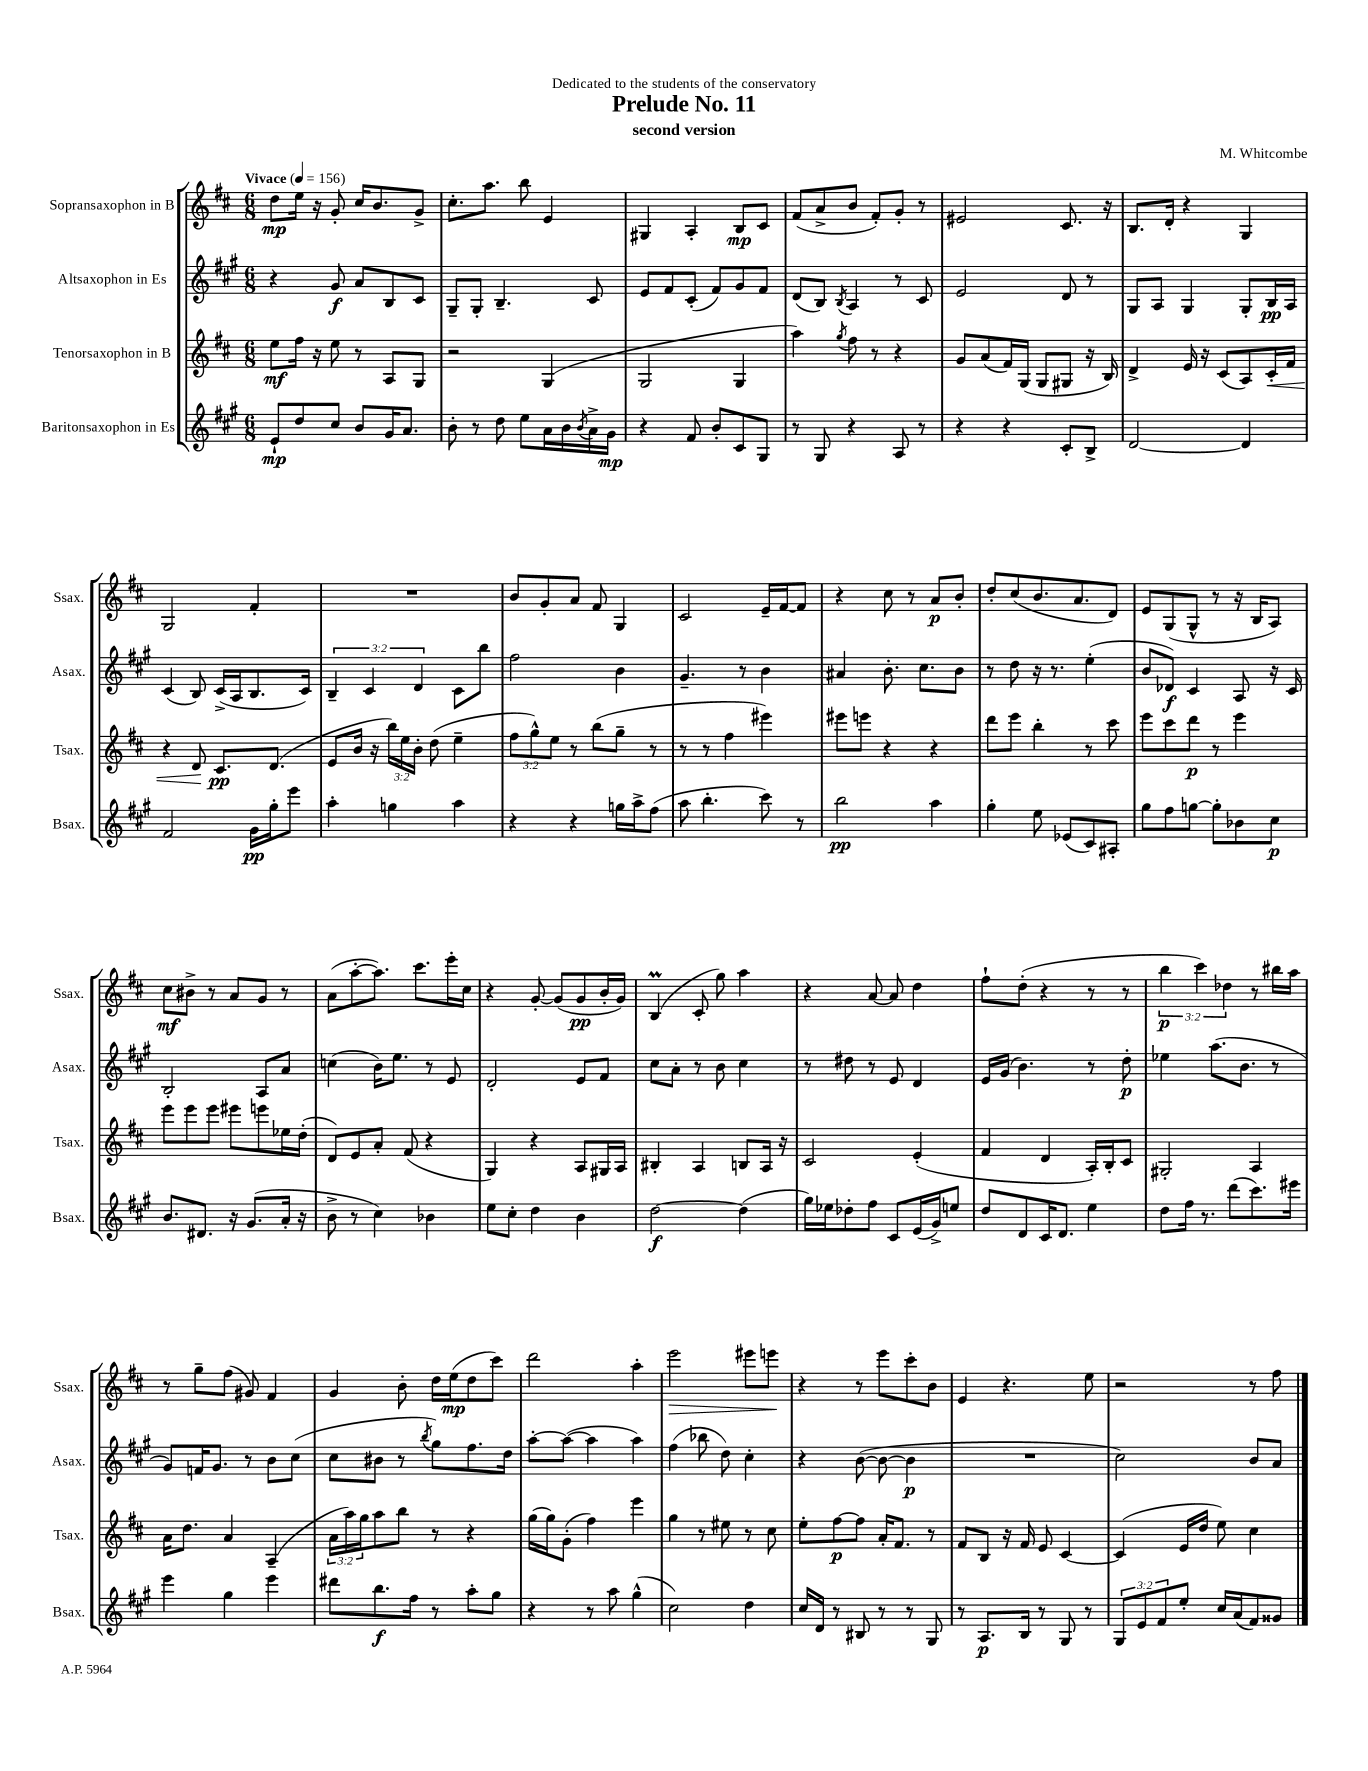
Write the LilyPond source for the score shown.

\header { title = "Prelude No. 11" composer = "M. Whitcombe" subtitle = "second version" dedication = "Dedicated to the students of the conservatory" }
<<
\new StaffGroup <<
\new Staff = "s0" \with { instrumentName = "Sopransaxophon in B" shortInstrumentName = "Ssax." } {
    \clef treble \key d \major \numericTimeSignature \time 6/8 \override Staff.TupletNumber.text = #tuplet-number::calc-fraction-text \tempo "Vivace" 4 = 156
    d''8\mp e''16 r16 g'8-. cis''16 b'8. g'8-> |
    cis''8.-. a''8. b''8 e'4 |
    gis4 a4-. b8\mp cis'8 |
    fis'8( a'8-> b'8 fis'8-.) g'8-. r8 |
    eis'2 cis'8. r16 |
    b8. d'16-. r4 g4 |
    g2 fis'4-. |
    R2. |
    b'8 g'8-. a'8 fis'8 g4 |
    cis'2 e'16-- fis'16~ fis'8 |
    r4 cis''8 r8 a'8\p b'8-. |
    d''8-. cis''8( b'8. a'8. d'8) |
    e'8 g8( g8-^ r8 r16 b16 a8) |
    cis''8\mf bis'8-> r8 a'8 g'8 r8 |
    a'8( a''8~-. a''8.) cis'''8. e'''16-. cis''16 |
    r4 g'8~-. g'8( g'8\pp b'16-. g'16) |
    b4\prall( cis'8-. g''8) a''4 |
    r4 a'8~ a'8 d''4 |
    fis''8-! d''8-.( r4 r8 r8 |
    \tuplet 3/2 { b''4\p cis'''4) des''4 } r8 bis''16 a''16 |
    r8 g''8-- fis''8( gis'8) fis'4 |
    g'4 b'8-. d''16 e''16\mp( d''8 cis'''8) |
    d'''2 a''4-. |
    e'''2\> eis'''8 e'''8\! |
    r4 r8 e'''8 cis'''8-. b'8 |
    e'4 r4. e''8 |
    r2 r8 fis''8 \bar "|." |
}
\new Staff = "s1" \with { instrumentName = "Altsaxophon in Es" shortInstrumentName = "Asax." } {
    \clef treble \key a \major \numericTimeSignature \time 6/8 \override Staff.TupletNumber.text = #tuplet-number::calc-fraction-text
    r4 gis'8\f a'8 b8 cis'8 |
    gis8-- gis8-. b4.-- cis'8 |
    e'8 fis'8 cis'8-.( fis'8) gis'8 fis'8 |
    d'8( b8) \acciaccatura { b8 } a4 r8 cis'8 |
    e'2 d'8 r8 |
    gis8 a8 gis4 gis8-. b16\pp a16 |
    cis'4( b8) cis'16->( a16 b8. cis'16) |
    \tuplet 3/2 { b4-- cis'4 d'4 } cis'8 b''8 |
    fis''2 b'4 |
    gis'4.-- r8 b'4 |
    ais'4 b'8.-. cis''8. b'8 |
    r8 d''8 r16 r8. e''4-.( |
    b'8 des'8\f) cis'4 a8 r16 cis'16 |
    b2-. a8 a'8 |
    c''4( b'16) e''8. r8 e'8 |
    d'2-. e'8 fis'8 |
    cis''8 a'8-. r8 b'8 cis''4 |
    r8 dis''8 r8 e'8 d'4 |
    e'16 gis'16( b'4.) r8 d''8-.\p |
    ees''4 a''8.( b'8. r8 |
    gis'8) f'16 gis'8. r8 b'8 cis''8( |
    cis''8 bis'8 r8 \acciaccatura { b''8 } gis''8) fis''8. d''16 |
    a''8~-. a''8~( a''4 a''4) |
    fis''4( bes''8 d''8) cis''4-. |
    r4 b'8~( b'8~ b'4\p |
    R2. |
    cis''2) b'8 a'8 \bar "|." |
}
\new Staff = "s2" \with { instrumentName = "Tenorsaxophon in B" shortInstrumentName = "Tsax." } {
    \clef treble \key d \major \numericTimeSignature \time 6/8 \override Staff.TupletNumber.text = #tuplet-number::calc-fraction-text
    e''8\mf fis''16 r16 e''8 r8 a8 g8 |
    r2 g4( |
    g2 g4 |
    a''4) \acciaccatura { g''8 } fis''8 r8 r4 |
    g'8 a'8( fis'16) g16( g8 gis8 r16 b16) |
    d'4-> e'16 r16 cis'8( a8) cis'16-.\< fis'16 |
    r4 d'8\! cis'8.\pp d'8.( |
    e'8 b'16 r16 \tuplet 3/2 { b''16) e''16 b'16-. } d''8( e''4-- |
    \tuplet 3/2 { fis''8 g''8-^) e''8 } r8 b''8( g''8-- r8 |
    r8 r8 fis''4 eis'''4) |
    eis'''8 e'''8 r4 r4 |
    d'''8 e'''8 b''4-. r8 cis'''8 |
    e'''8 cis'''8 d'''8\p r8 e'''4 |
    e'''8 e'''8 e'''8 eis'''8 e'''8 ees''16 d''16-.( |
    d'8) e'8 a'8-. fis'8( r4 |
    g4) r4 a8 gis16 a16 |
    bis4-. a4 b8 a16 r16 |
    cis'2 e'4-.( |
    fis'4 d'4 a16-.) b16-. cis'8 |
    gis2-. a4 |
    a'16 d''8. a'4 a4--( |
    \tuplet 3/2 { a'16 a''16) g''16 } a''8 b''8 r8 r4 |
    g''16( g''16) g'8-.( fis''4) e'''4 |
    g''4 r8 eis''8 r8 cis''8 |
    e''8-. fis''8~\p fis''8 a'16-. fis'8. r8 |
    fis'8 b8 r16 fis'16 e'8 cis'4~ |
    cis'4( e'16 d''16 e''8) cis''4 \bar "|." |
}
\new Staff = "s3" \with { instrumentName = "Baritonsaxophon in Es" shortInstrumentName = "Bsax." } {
    \clef treble \key a \major \numericTimeSignature \time 6/8 \override Staff.TupletNumber.text = #tuplet-number::calc-fraction-text
    e'8-!\mp d''8 cis''8 b'8 gis'16 a'8. |
    b'8-. r8 d''8 e''8 a'16 b'16 \acciaccatura { b'8 } a'16-> gis'16\mp |
    r4 fis'8 b'8-. cis'8 gis8 |
    r8 gis8 r4 a8 r8 |
    r4 r4 cis'8-. b8-> |
    d'2~ d'4 |
    fis'2 gis'16\pp gis''16-. e'''8 |
    a''4-. g''4 a''4 |
    r4 r4 g''16 a''16-> fis''8( |
    a''8 b''4.-. cis'''8) r8 |
    b''2\pp a''4 |
    gis''4-. e''8 ees'8( cis'8) ais8-. |
    gis''8 fis''8 g''8~ g''8-. bes'8 cis''8\p |
    b'8. dis'8. r16 gis'8.( a'16-. r16 |
    b'8-> r8 cis''4) bes'4 |
    e''8 cis''8-. d''4 b'4 |
    d''2~\f d''4( |
    gis''16) ees''16 des''8-. fis''8 cis'8 e'16( gis'16->) e''8 |
    d''8 d'8 cis'16 d'8. e''4 |
    d''8 fis''16 r8. d'''8( cis'''8.) eis'''16 |
    e'''4 gis''4 e'''4 |
    dis'''8 b''8.\f fis''16 r8 a''8-. gis''8 |
    r4 r8 a''8 gis''4-^( |
    cis''2) d''4 |
    cis''16 d'16 r8 bis8 r8 r8 gis8 |
    r8 a8.\p b16 r8 gis8 r8 |
    \tuplet 3/2 { gis8 e'8 fis'8 } e''8-. cis''16 a'16( fis'8) gisis'8 \bar "|." |
}
>>
>>
\layout { \context { \Score \remove "Bar_number_engraver" } }
